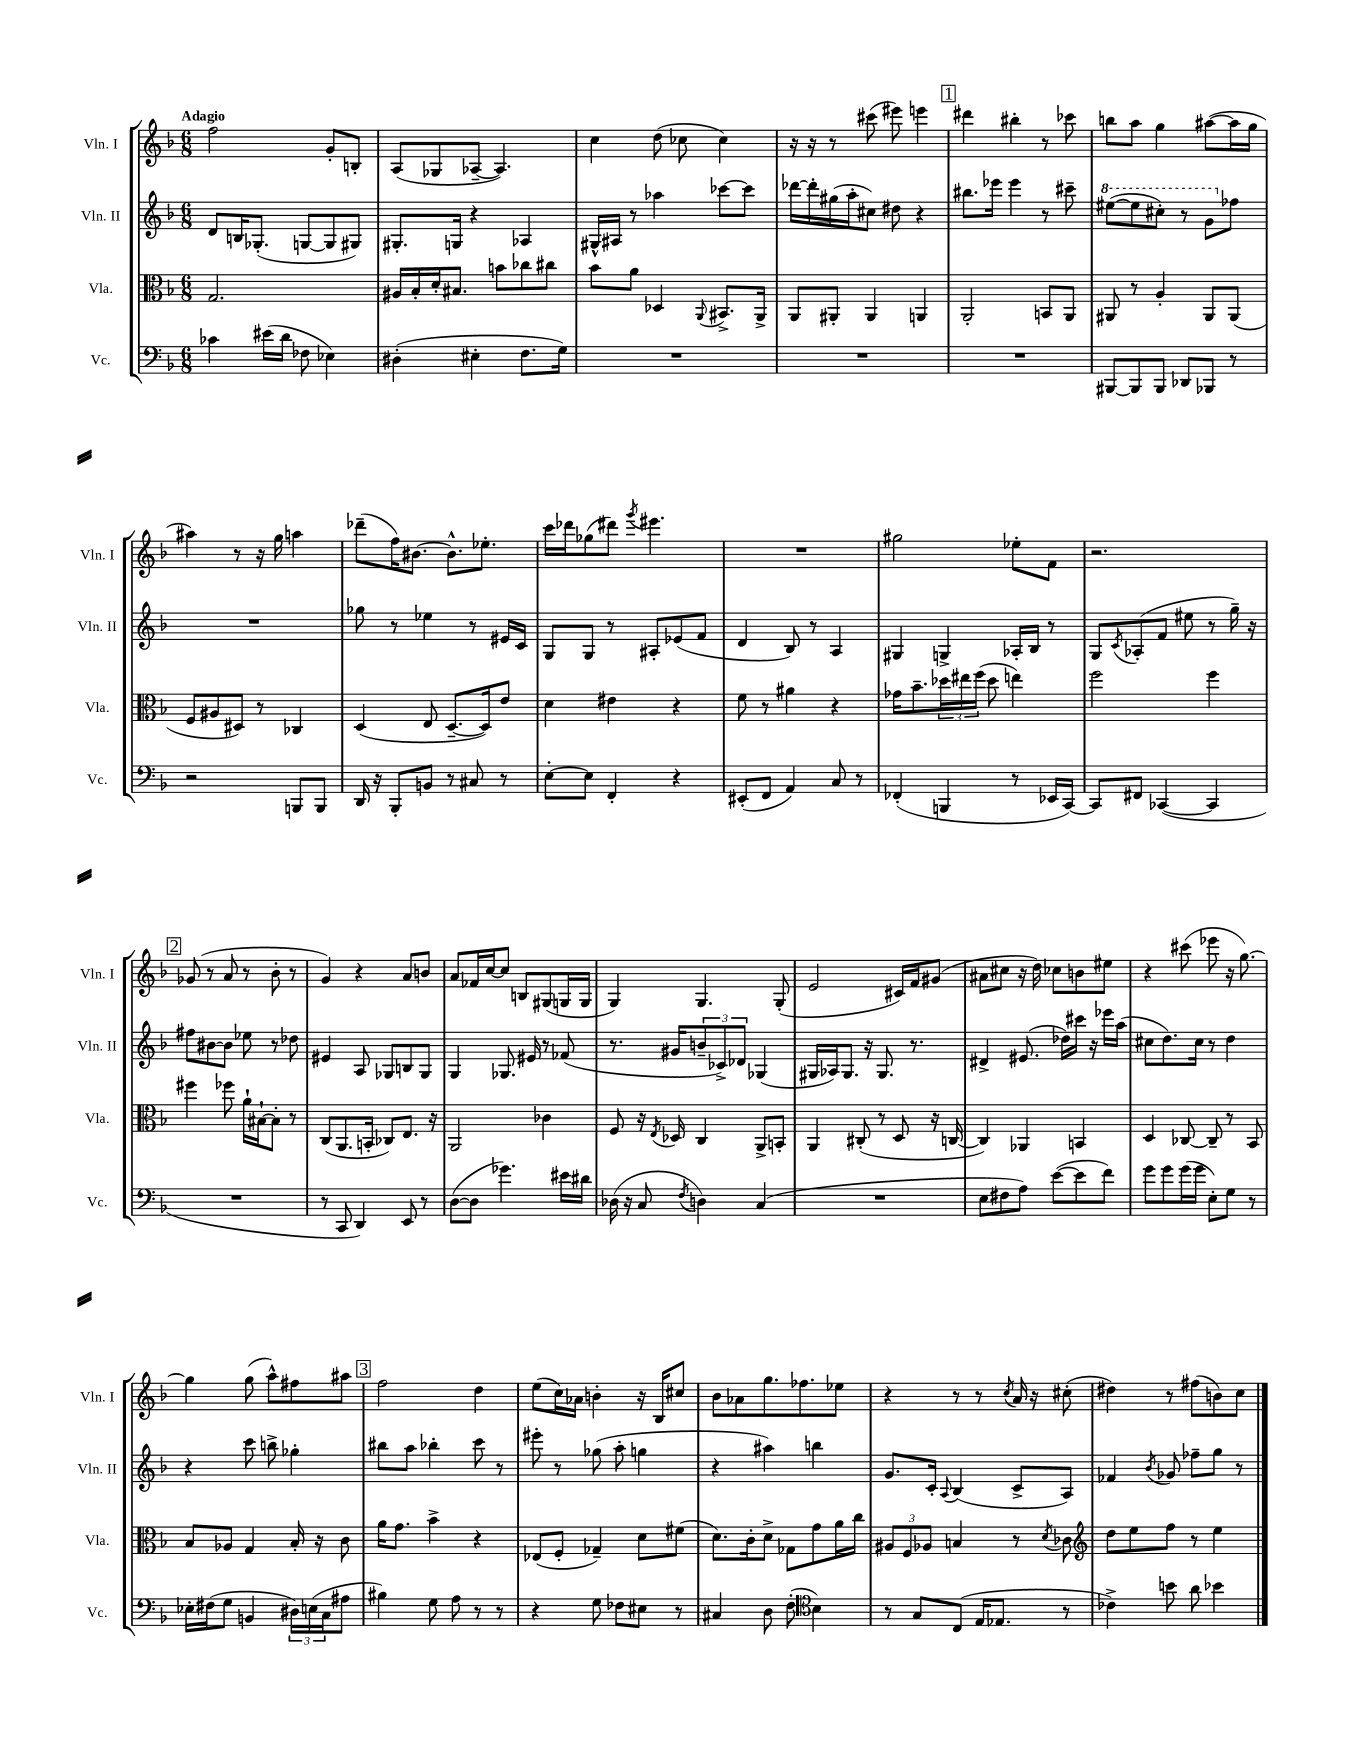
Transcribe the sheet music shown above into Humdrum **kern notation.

**kern	**kern	**kern	**kern
*part4	*part3	*part2	*part1
*staff4	*staff3	*staff2	*staff1
*I"Vc.	*I"Vla.	*I"Vln. II	*I"Vln. I
*I'Vc.	*I'Vla.	*I'Vln. II	*I'Vln. I
*clefF4	*clefC3	*clefG2	*clefG2
*k[b-]	*k[b-]	*k[b-]	*k[b-]
*M6/8	*M6/8	*M6/8	*M6/8
=1	=1	=1	=1
!	!	!	!LO:TX:a:B:t=Adagio
4c-X\	2.G/	8d/L	2ff\
.	.	16Bn/K	.
.	.	(8.G-X'/J	.
(16e#X\LL	.	.	.
16d\JJ	.	.	.
8F-X\	.	[8Gn/L	.
4E-X\)	.	8G/]	8g'/L
.	.	8G#X/J)	8Bn'/J
=2	=2	=2	=2
(4D#X'\	16A#X/LL	8.G#X'/L	(8A/L
.	16B-'/	.	.
.	16d'/J	.	8G-X/
.	8.B#X/J	16Gn/Jk	.
4E#X'\	.	4r	[8A-X~/J
.	8bn\L	.	4.A-/])
8.F\L	8cc-X\	4A-X/	.
.	8cc#X\J	.	.
16G\Jk)	.	.	.
=3	=3	=3	=3
2.r	8b-\L	16G#X^^/LL	4cc\
.	.	16A#X/JJ	.
.	8a\J	8r	.
.	4D-X/	4aa-X\	(8dd\
.	.	.	8cc-X\
.	8qqAA/	.	.
.	8.BB#X^/L	[8ccc-X\L	4cc-\)
.	.	8ccc-\J]	.
.	16AA^/Jk	.	.
=4	=4	=4	=4
2.r	8AA/L	[16ddd-X\LL	16r
.	.	16ddd-'\]	16r
.	8AA#X'/J	(16gg#X\	8r
.	.	16aa'\J	.
.	4AA#/	8cc#X\J)	(8ccc#X\
.	.	8dd#X\	8eee#X\)
.	4AAn/	4r	4eeen\
!!LO:REH:place=s1:t=1
=5	=5	=5	=5
2.r	2AA'/	8.bb#X\L	4ddd#X\
.	.	16eee-X\Jk	.
.	.	4eee-\	4bb#X'\
.	8BBn/L	8r	8r
.	8AA/J	8ccc#X~\	8ccc-X\
=6	=6	=6	=6
*	*	*8va	*
[8BBB#X/L	8AA#X/	([8eee#X\L	8bbn\L
8BBB#/]	8r	8eee#\]	8aa\J
8BBB#/J	4A'/	8ccc#X'\J)	4gg\
8DD-X/L	.	8r	.
8BBB-X/J	8AA#/L	8gg\L	([8aa#X\L
*	*	*X8va	*
8r	(8AA#/J	8ff-X\J	16aa#\L]
.	.	.	16gg\JJ
!!LO:LB:g=z
=7	=7	=7	=7
2r	8F/L	2.r	4aa#X\)
.	8A#X/	.	.
.	8D#X/J)	.	8r
.	8r	.	16r
.	.	.	16gg\
8BBBn/L	4C-X/	.	4aan\
8BBB/J	.	.	.
=8	=8	=8	=8
16DD/	(4D/	8gg-X\	(8ddd-X~\L
16r	.	.	.
8BBB-'/L	.	8r	16ff\K)
.	.	.	[8.b#X\J
8BBn/J	8E/	4ee-X\	.
8r	[8.D~/L	.	8.b#^^\L]
8C#X/	.	8r	.
.	16D/k])	.	8.ee-X'\J
8r	8e/J	16e#X/LL	.
.	.	16c/JJ	.
=9	=9	=9	=9
[8E'\L	4d\	8G/L	16ccc\LL
.	.	.	16ddd-X\J
8E\J]	.	8G/J	(8gg-X\
4FF'/	4e#X\	8r	8ddd#X\J)
.	.	.	8qggg/
.	.	8A#X'/L	4.eee#X\
4r	4r	(8e-X/	.
.	.	8f/J	.
=10	=10	=10	=10
(8EE#X'/L	8f\	4d/	2.r
8FF/J	8r	.	.
4AA/)	4a#X\	8B-/)	.
.	.	8r	.
8C/	4r	4A/	.
8r	.	.	.
=11	=11	=11	=11
(4FF-X'/	16g-X\KL	4G#X/	2gg#X\
.	8.b-~\	.	.
4BBBn/	24dd-X\L	4Gn^/	.
.	24ee#X\	.	.
.	(24ff\JJ	.	.
.	8dd-\	.	.
8r	4een\)	16A-X'/LL	8ee-X'\L
.	.	16B-/JJ	.
16EE-X/LL	.	8r	8f\J
[16CC/JJ)	.	.	.
=12	=12	=12	=12
8CC/L]	2ff\	8G/L	2.r
.	.	8qc/	.
8FF#X/J	.	(8A-X'/	.
([4CC-X/	.	8f/J	.
.	.	8ee#X\	.
4CC-/]	4ff\	8r	.
.	.	16gg~\)	.
.	.	16r	.
!!LO:LB:g=z
!!LO:REH:place=s1:t=2
=13	=13	=13	=13
2.r	4ff#X\	8ff#X\L	(8g-X/
.	.	[8b#X\	8r
.	8ff-X\	8b#\J]	8a/
.	16a`\LL	8ee-X\	8r
.	[16B#X`\J	.	.
.	8B#'\J]	8r	8b-'\
.	8r	8dd-X\	8r
=14	=14	=14	=14
8r	(8C/L	4e#X/	4g/)
8CC/	8.AA/	.	.
4DD/)	.	8A/	4r
.	16BBn'/Jk	.	.
.	8C-X/L)	8G-X/L	.
8EE/	8.E/J	8Bn/	8a/L
8r	.	8G-/J	8bn/J
.	16r	.	.
=15	=15	=15	=15
([8D\L	2AA/	4G/	8a/L
8D\J]	.	.	16f-X/L
.	.	.	[16cc/J
4.g-X\)	.	8.G-X/	8cc/J]
.	.	.	8Bn/L
.	.	16e#X/	.
.	4c-X\	8r	(8G#X/
16e#X\LL	.	(8f-X/	16Gn/L
16d#X\JJ	.	.	16G/JJ
=16	=16	=16	=16
(16D-X\	8F/	8.r	4G/)
16r	.	.	.
8C/	16r	.	.
.	8qE/	.	.
.	16D-X/	16g#X/KL	.
8qF/	.	.	.
4Dn\)	4C/	12bn~/	4.G/
.	.	12c-X^/)	.
.	.	12d-X/J	.
(4C/	8AA^/L	(4G-X/	.
.	8BBn'/J	.	(8G'/
=17	=17	=17	=17
2.r	4AA/	16G#X/LL	2e/
.	.	16A-X/J)	.
.	.	8.G#/J	.
.	(8C#X'/	.	.
.	.	16r	.
.	8r	8.G#/	.
.	8D/	.	16c#X/LL)
.	.	8.r	16f/J
.	16r	.	(8g#X/J
.	[16Cn/	.	.
=18	=18	=18	=18
8E\L	4C/])	4d#X^/	8a#X\L
8F#X\	.	.	8cc#X\J
8A\J)	4AA-X/	(8.e#X/	16r
.	.	.	16dd\)
([8e\L	.	.	8cc-X\L
.	.	16dd-X\LL)	.
8e\]	4BBn/	16ccc#X\JJ	8bn\
.	.	16r	.
8f\J)	.	16eee-X\LL	8ee#X\J
.	.	(16aa\JJ	.
=19	=19	=19	=19
8g\L	4D/	8cc#X\L	4r
8g\	.	8.dd\)	.
(16g\L	[8C-X/	.	(8ccc#X\
16g\JJ	.	16cc#\Jk	.
8E'\L)	8C-~/]	8r	8eee-X\
8G\J	8r	4dd\	16r
.	.	.	[8.gg\)
8r	8BB-/	.	.
!!LO:LB:g=z
=20	=20	=20	=20
16E-X'\LL	8B-/L	4r	4gg\]
(16F#X\J	.	.	.
8G\J	8A-X/J	.	.
4BBn/	4G/	8ccc\	(8gg\
.	.	8bbn^\	8aa^^\L)
24D#X\LL)	16B-'/	4gg-X'\	8ff#X\
(24En\	.	.	.
.	16r	.	.
24C\J	.	.	.
8A#X\J	8c\	.	8aa#X\J
!!LO:REH:place=s1:t=3
=21	=21	=21	=21
4B#X\)	16a\KL	8bb#X\L	2ff\
.	8.g\J	.	.
.	.	8aa\J	.
8G\	4b-^\	4bb-X'\	.
8A\	.	.	.
8r	4r	8ccc\	4dd\
8r	.	8r	.
=22	=22	=22	=22
4r	(8E-X/L	8eee#X'\	(8ee\L
.	8F'/J	8r	16cc\L)
.	.	.	16a-X\JJ
8G\	4G-X~/)	(8gg-X\	4bn'\
8F-X\L	.	8aa'\	.
8E#X\J	8d\L	4ggn\	16r
.	.	.	16B-/KL
8r	(8f#X\J	.	8cc#X/J
=23	=23	=23	=23
4C#X/	8.d\L)	4r	8b-\L
.	.	.	8a-X\
.	16c'\k	.	.
8D\	8d^\J	4aa#X\)	8.gg\
(8F'\	8G-X\L	.	.
.	.	.	8.ff-X\
*clefC4	*	*	*
4B-\)	8g\	4bbn\	.
.	16a\L	.	8ee-X\J
.	16cc\JJ	.	.
=24	=24	=24	=24
8r	12A#X/L	8.g/L	4r
.	12F/	.	.
8G/L	.	.	.
.	12A-X/J	.	.
.	.	16c'/Jk	.
.	.	8qqA/	.
(8C/J	4Bn/	(4B-/	8r
16E/KL	.	.	8r
8.E-X/J	.	.	.
.	.	.	8qcc/
.	8r	8c^/L	16a/
.	.	.	16r
.	8qd/	.	.
8r	8c-X\	8A/J)	(8cc#X'\
=25	=25	=25	=25
*	*clefG2	*	*
4c-X^\)	8dd\L	4f-X/	4dd#X\)
.	8ee\	.	.
.	.	8qb-/	.
8bn\	8ff\J	8g-X/	8r
8a\	8r	8ff-X~\L	(8ff#X\L
4b-X\	4ee\	8gg\J	8bn\)
.	.	8r	8cc\J
==	==	==	==
*-	*-	*-	*-
